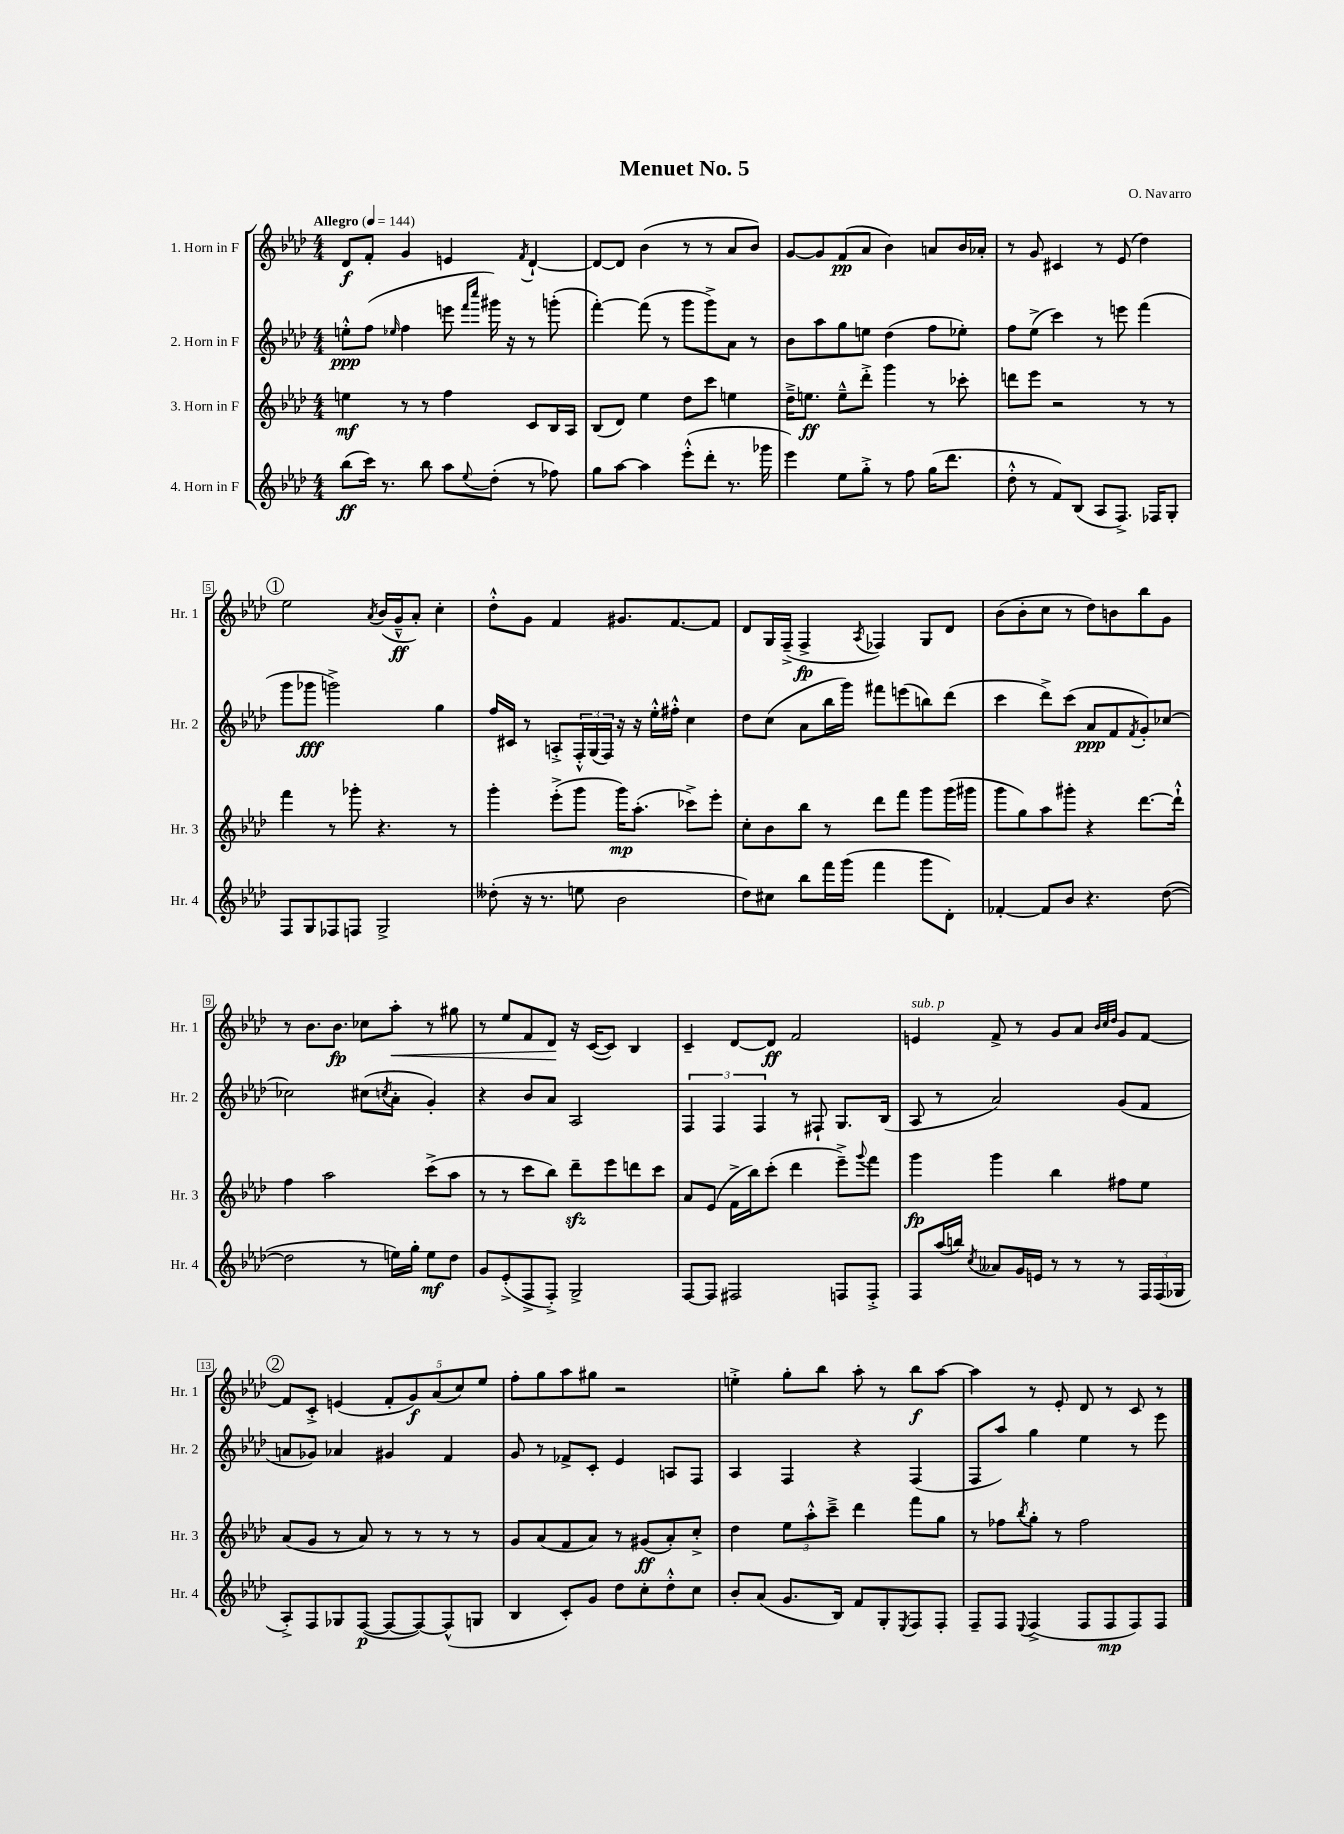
\header { title = "Menuet No. 5" composer = "O. Navarro" }
<<
\new StaffGroup <<
\new Staff = "s0" \with { instrumentName = "1. Horn in F" shortInstrumentName = "Hr. 1" } {
    \clef treble \key aes \major \numericTimeSignature \time 4/4 \tempo "Allegro" 4 = 144
    des'8\f f'8-. g'4 e'4 \acciaccatura { f'8 } des'4~-! |
    des'8~ des'8 bes'4( r8 r8 aes'8 bes'8) |
    g'8~ g'8 f'8\pp( aes'8 bes'4) a'8 bes'16 aes'16-. |
    r8 g'8 cis'4 r8 ees'8( des''4) |
    \mark \markup { \circle "1" } ees''2 \acciaccatura { aes'8 } bes'16( g'16---^\ff aes'8-.) c''4-. |
    des''8-.-^ g'8 f'4 gis'8. f'8.~ f'8 |
    des'8 g16 f16--->( f4->\fp \acciaccatura { aes8 } fes4) g8 des'8 |
    bes'8( bes'8-. c''8 r8 des''8) b'8 bes''8 g'8 |
    r8 bes'8. bes'8.\fp ces''8 aes''8-.\< r8 gis''8 |
    r8 ees''8 f'8 des'8\! r16 c'16~( c'8) bes4 |
    c'4-- des'8~ des'8\ff f'2 |
    e'4^\markup { \italic "sub. p" } f'8-> r8 g'8 aes'8 \grace { bes'32 c''32 des''32 } g'8 f'8~ |
    \mark \markup { \circle "2" } f'8 c'8-.-> e'4( \tuplet 5/4 { f'8-. g'8\f) aes'8( c''8) ees''8 } |
    f''8-. g''8 aes''8 gis''8 r2 |
    e''4-.-> g''8-. bes''8 aes''8-. r8 bes''8\f aes''8~ |
    aes''4 r8 ees'8-. des'8 r8 c'8 r8 \bar "|." |
}
\new Staff = "s1" \with { instrumentName = "2. Horn in F" shortInstrumentName = "Hr. 2" } {
    \clef treble \key aes \major \numericTimeSignature \time 4/4
    e''8-.-^\ppp f''8( \grace { ees''16 } f''4 e'''8 \grace { f'''16 c''''16 } gis'''16) r16 r8 g'''8-.( |
    f'''4~-.) f'''8( r8 g'''8 g'''8->) aes'8 r8 |
    bes'8 aes''8 g''8 e''8 des''4( f''8 ees''8-.) |
    f''8 ees''8->( c'''4) r8 e'''8 f'''4( |
    \mark \markup { \circle "1" } g'''8 ges'''8\fff g'''2->) g''4 |
    f''16 cis'16 r8 a8-.-> \tuplet 3/2 { f16-.-^ g16( f16) } r16 r16 ees''16-.-^ fis''16-.-^ c''4 |
    des''8 c''8( aes'8 bes''16 g'''16) fis'''8 e'''8( b''8) des'''8( |
    c'''4 des'''8->) c'''8( aes'8\ppp f'8 \acciaccatura { f'8 } g'8-.) ces''8~ |
    ces''2 cis''8( \acciaccatura { c''8 } aes'8-. g'4-.) |
    r4 bes'8 aes'8 aes2 |
    \tuplet 3/2 { f4 f4 f4 } r8 fis8-! g8. bes16( |
    aes8 r8 aes'2) g'8( f'8 |
    \mark \markup { \circle "2" } a'8 ges'8) aes'4 gis'4 f'4 |
    g'8 r8 fes'8-> c'8-. ees'4 a8 f8 |
    aes4 f4 r4 f4( |
    f8 aes''8) g''4 ees''4 r8 ees'''8 \bar "|." |
}
\new Staff = "s2" \with { instrumentName = "3. Horn in F" shortInstrumentName = "Hr. 3" } {
    \clef treble \key aes \major \numericTimeSignature \time 4/4
    e''4\mf r8 r8 f''4 c'8 bes16 aes16 |
    bes8( des'8) ees''4 des''8 c'''8 e''4 |
    des''16---> e''8.\ff e''8---^ des'''8-.-> g'''4 r8 ces'''8-. |
    d'''8 ees'''8 r2 r8 r8 |
    \mark \markup { \circle "1" } f'''4 r8 ges'''8-. r4. r8 |
    g'''4-. ees'''8-.->( g'''8 g'''16\mp) aes''8.-.( ces'''8->) ees'''8-. |
    c''8-. bes'8 bes''8 r8 des'''8 f'''8 g'''8 g'''16( gis'''16 |
    g'''8 g''8) aes''8 gis'''8-. r4 des'''8.~ des'''16-!-^ |
    f''4 aes''2 c'''8->( aes''8 |
    r8 r8 c'''8 bes''8) des'''8--\sfz ees'''8 d'''8 c'''8 |
    aes'8 ees'8( f'16-> bes''16) c'''8-.( des'''4 ees'''8--->) \appoggiatura { g'''8 } f'''8 |
    g'''4\fp g'''4 bes''4 fis''8 ees''8 |
    \mark \markup { \circle "2" } aes'8( g'8 r8 aes'8) r8 r8 r8 r8 |
    g'8 aes'8( f'8 aes'8) r8 gis'8\ff( aes'8-.) c''8-.-> |
    des''4 \tuplet 3/2 { ees''8 aes''8-.-^ c'''8---> } des'''4 f'''8 g''8 |
    r8 fes''8 \acciaccatura { bes''8 } g''8-. r8 fes''2 \bar "|." |
}
\new Staff = "s3" \with { instrumentName = "4. Horn in F" shortInstrumentName = "Hr. 4" } {
    \clef treble \key aes \major \numericTimeSignature \time 4/4
    bes''8\ff( c'''16) r8. bes''8 aes''8 \appoggiatura { ees''8 } des''8-.( r8 fes''8) |
    g''8 aes''8~ aes''4 ees'''8-.-^( des'''8-. r8. ges'''16 |
    ees'''4) ees''8 g''8-.-> r8 f''8 g''16( des'''8. |
    des''8-.-^ r8 f'8) bes8( aes8 f8.->) fes16 g8-. |
    \mark \markup { \circle "1" } f8 g8 fes8 f8 g2-> |
    deses''8-.( r16 r8. e''8 bes'2 |
    des''8) cis''8 bes''8 f'''16 g'''16( f'''4 g'''8 des'8-.) |
    fes'4~-. fes'8 bes'8 r4. des''8~( |
    des''2 r8 e''16) g''16-. e''8\mf des''8 |
    g'8 ees'8-.->( f8-> f8-.->) g2-> |
    f8~ f8 fis2 f8 f8-.-> |
    f8 aes''16( b''16) \acciaccatura { c''8 } aeses'8 g'16 e'16 r8 r8 r8 \tuplet 3/2 { f16 f16( ges16 } |
    \mark \markup { \circle "2" } aes8-.->) f8 ges8 f8~\p( f8~ f8~) f8-^( g8 |
    bes4 c'8-.) g'8 des''8 c''8-. des''8-.-^ c''8 |
    bes'8-. aes'8( g'8. bes16) f'8 g8-. \acciaccatura { ees8 } f8 f8-. |
    f8-- f8 \appoggiatura { ees8 } f4->( f8 f8\mp f8) f8 \bar "|." |
}
>>
>>
\layout { \context { \Score \override BarNumber.stencil = #(make-stencil-boxer 0.1 0.3 ly:text-interface::print) } }
